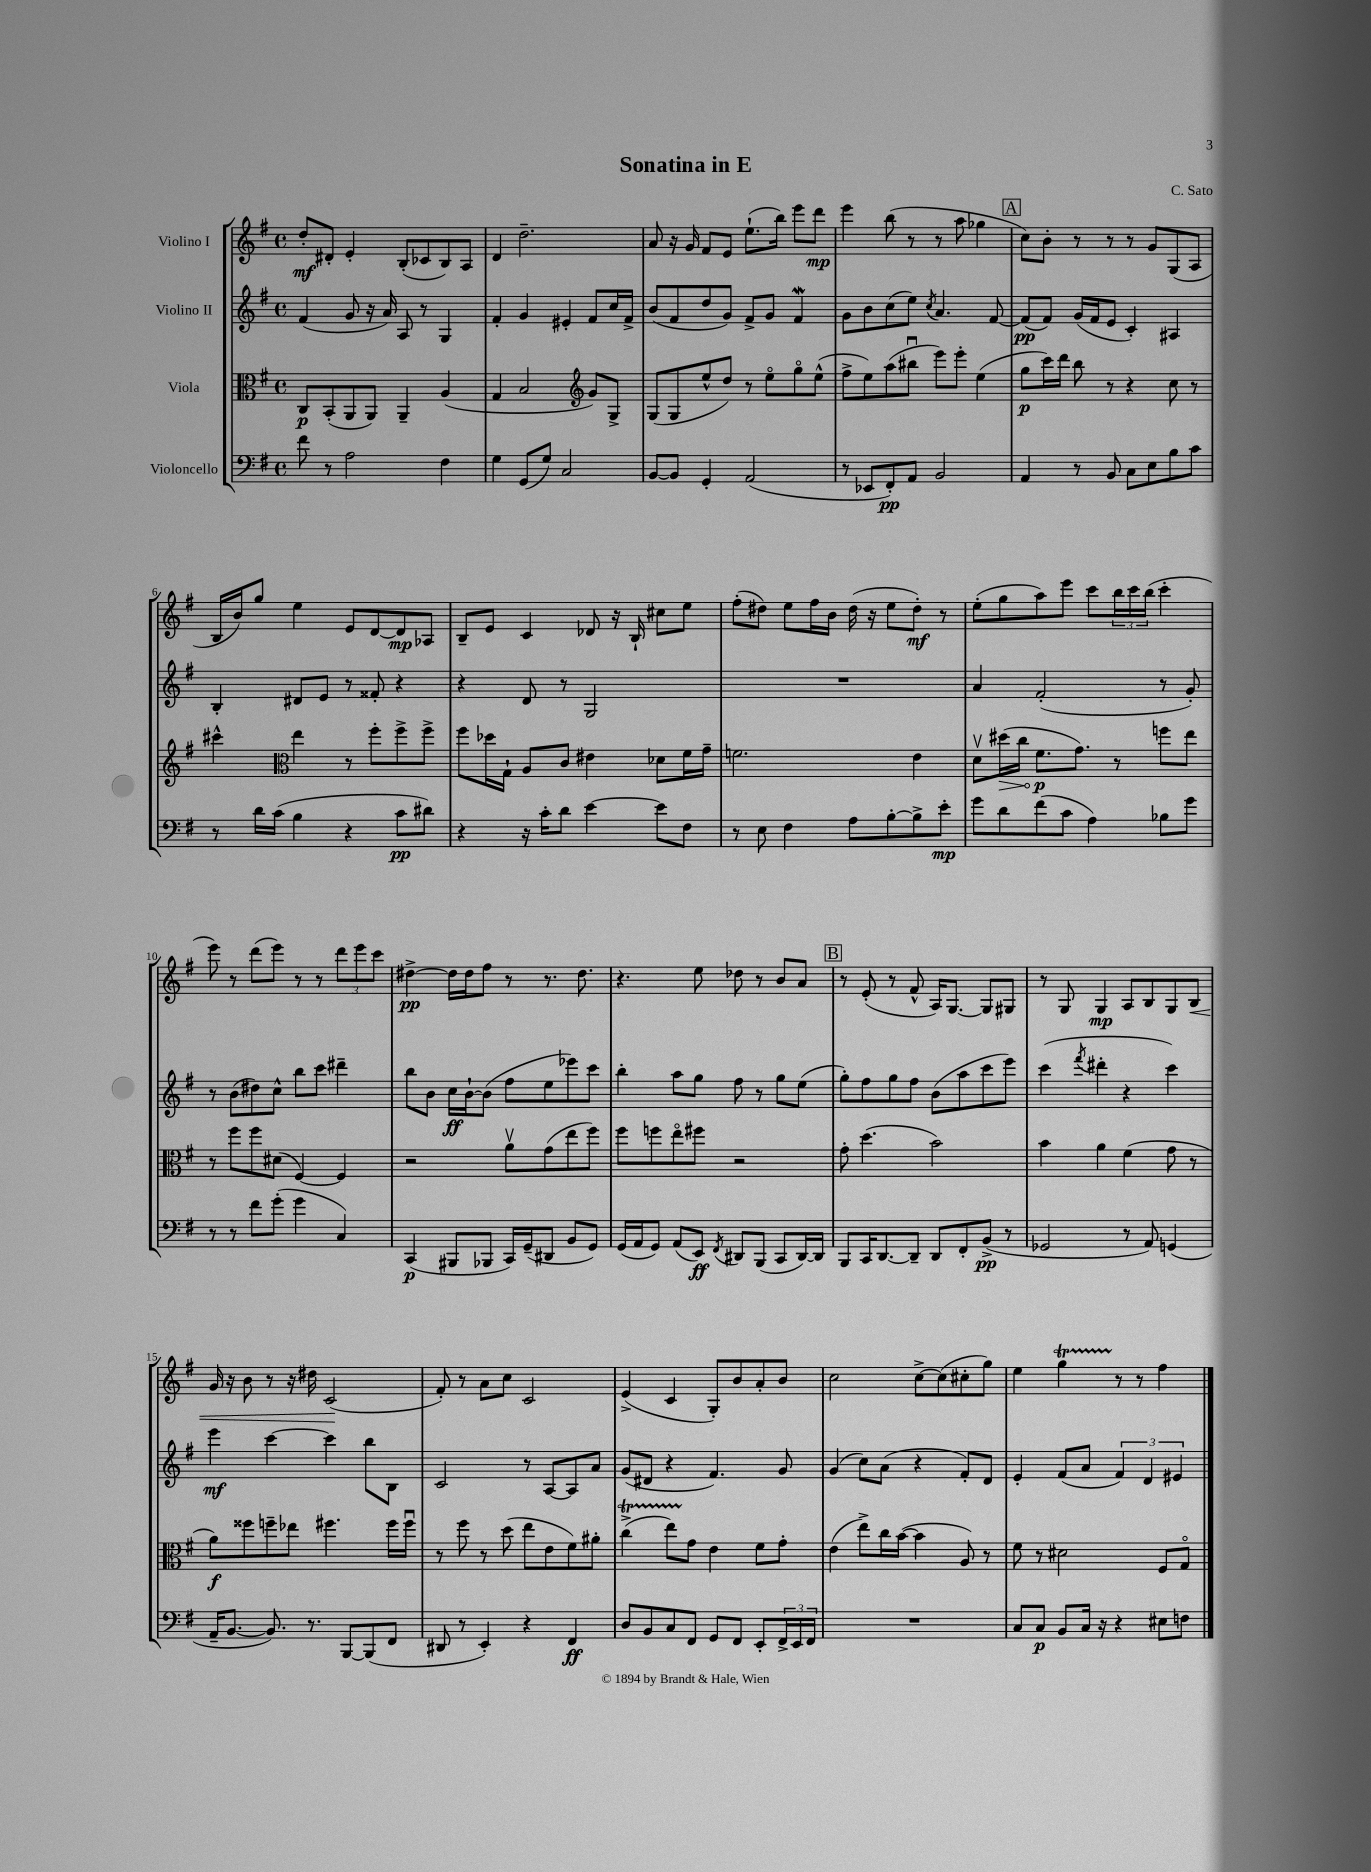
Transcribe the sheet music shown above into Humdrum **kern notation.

**kern	**kern	**kern	**kern
*staff4	*staff3	*staff2	*staff1
*clefF4	*clefC3	*clefG2	*clefG2
*k[f#]	*k[f#]	*k[f#]	*k[f#]
*M4/4	*M4/4	*M4/4	*M4/4
*met(c)	*met(c)	*met(c)	*met(c)
8f#\	8C/L	(4f#/	8dd'/L
8r	(8BB'/	.	8d#'/J
2A\	8AA/	8g/	4e'/
.	8AA/J)	16r	.
.	.	16a/)	.
.	4AA~/	8A/	(8B'/L
.	.	8r	8c-/
4F#\	(4A/	4G/	8B/)
.	.	.	8A/J
=	=	=	=
4G\	4G/	4f#'/	4d/
(8GG/L	2B/	4g/	2.dd~\
8G/J)	.	.	.
2C/	.	4e#'/	.
*	*clefG2	*	*
.	8g/L)	8f#/L	.
.	8G^/J	16cc/L	.
.	.	16f#^/JJ	.
=	=	=	=
[8BB/L	(8G/L	(8b/L	8a/
8BB/]J	8G/	8f#/	16r
.	.	.	16g/
4GG'/	8ee^^/	8dd/	8f#/L
.	8dd/J)	8g/J)	8e/J
(2AA/	8r	8f#^/L	(8.ee`\L
.	8eeo\L	8g/J	.
.	.	.	16bb\Jk)
.	8ggo\	4f#/	8eee\L
.	(8ee^^\J	.	8ddd\J
=	=	=	=
8r	8ff#^\L	8g\L	4eee\
8EE-/L	8ee\)	8b\	.
8FF#'/)	(8aa\	(8cc\	(8bb\
8AA/J	8bb#u\J	8ee\J)	8r
.	.	8qcc/	.
2BB/	8eee\L)	4.a/	8r
.	8eee'\J	.	8aa\
.	(4ee\	.	4gg-\
.	.	[8f#/	.
=	=	=	=
4AA/	8gg\L	(8f#/]L	8cc\L)
.	16ccc\L)	8f#/J)	8b'\J
.	16ddd\JJ	.	.
8r	8bb\	(16g/LL	8r
.	.	16f#/J	.
8BB/	8r	8e/J	8r
8C\L	4r	4c'/)	8r
8E\	.	.	8g/L
8B\	8cc\	4A#/	(8G/
8c\J	8r	.	8A/J
=	=	=	=
8r	4ccc#^^\	4B'/	16B/LL
.	.	.	16b/J)
16d\LL	.	.	8gg/J
(16c\JJ	.	.	.
*	*clefC3	*	*
4B\	4ee\	8d#/L	4ee\
.	.	8e/J	.
4r	8r	8r	8e/L
.	8ff#'\L	8f##'/	[8d/
8c\L	8ff#^\	4r	8d/]
8d#\J)	8ff#^\J	.	8A-/J
=	=	=	=
4r	8ff#\L	4r	8B~/L
.	16dd-\L	.	8e/J
.	16G`\JJ	.	.
16r	8A/L	8d/	4c/
16c'\LK	.	.	.
8d\J	8c/J	8r	.
[4e\	4e#\	2G/	8d-/
.	.	.	16r
.	.	.	16B`/
8e\]L	8d-\L	.	8cc#\L
8F#\J	16f#\L	.	8ee\J
.	16g~\JJ	.	.
=	=	=	=
8r	2.f\	1r	(8ff#'\L
8E\	.	.	8dd#\J)
4F#\	.	.	8ee\L
.	.	.	16ff#\L
.	.	.	16b\JJ
8A\L	.	.	(16dd#\
.	.	.	16r
[8B'\	.	.	8ee\L
8B^\]	4e\	.	8dd#'\J)
8e'\J	.	.	8r
=	=	=	=
8g\L	8dv\L	4a/	(8ee'\L
8d\	(16dd#\L	.	8gg\
.	16cc\JJ	.	.
(8f#\	8.f#\L	(2f#'/	8aa\)
8c\J	.	.	8eee\J
.	8.g\J)	.	.
4A\)	.	.	8ccc\L
.	8r	.	24bb\L
.	.	.	24ccc\
.	.	.	(24bb\JJ
8B-\L	8ff\L	8r	4ccc'\
8g\J	8ee\J	8g'/)	.
=	=	=	=
8r	8r	8r	8eee\)
8r	8ff#\L	(8b\L	8r
8f#\L	8ff#\	8dd#\)	(8ddd\L
(8g'\J	(8d#\J	8cc^^\J	8eee\J)
4g\	[4F#/)	8bb\L	8r
.	.	8ccc\J	8r
4C/)	4F#/]	4ddd#~\	12ddd\L
.	.	.	12eee\
.	.	.	12ccc\J
=	=	=	=
(4CC/	2r	8bb\L	[4dd#^\
.	.	8b\J	.
8BBB#/L	.	16cc\LL	16dd#\]LL
.	.	[16b`\J	16dd#\J
8BBB-/J	.	(8b\]J	8ff#\J
16CC/LL)	8av\L	8ff#\L	8r
(16GG~/J	.	.	.
8DD#/J	(8g\	8ee\	8.r
8BB/L	8ee\	8eee-\)	.
.	.	.	8.dd#\
8GG/J)	8ff#\J)	8ccc\J	.
=	=	=	=
(16GG/LL	8ff#\L	4bb'\	4.r
16AA/J	.	.	.
8GG/J)	8ff\	.	.
(8AA/L	8eeo\	8aa\L	.
8EE/J)	8ff#\J	8gg\J	8ee\
8qFF#/	.	.	.
8DD#/L	2r	8ff#\	8dd-\
(8BBB/J	.	8r	8r
8CC/L	.	8gg\L	8b/L
[16DD#/L)	.	(8ee\J	8a/J
16DD#/]JJ	.	.	.
=	=	=	=
8BBB/L	8g'\	8gg'\L)	8r
16CC/K	(4.dd\	8ff#\	(8e'/
[8.DD/	.	.	.
.	.	8gg\	8r
8DD~/]J	.	8ff#\J	8f#^^/
8DD/L	2b\)	(8b\L	16A/LK)
.	.	.	[8.G/J
8FF#'/	.	8aa\	.
(8BB^/J	.	8ccc\	8G/]L
8r	.	8eee\J)	8G#/J
=	=	=	=
2GG-/	4b\	(4ccc\	8r
.	.	.	8G/
.	.	8qfff#/	.
.	4a\	4ddd#'\	4G/
8r	(4f#\	4r	8A/L
8AA/)	.	.	8B/
(4GG/	8g\	4ccc\)	8G/
.	8r	.	8B/J
=	=	=	=
16AA~/LK	8a\L)	4eee\	16g/
[8.BB/J	.	.	16r
.	8ff##\	.	8b\
8.BB/])	8ff~\	[4ccc\	8r
.	8ee-\J	.	16r
8.r	.	.	16dd#\
.	4.ff#\	4ccc\]	(2c/
[8BBB/L	.	.	.
(8BBB/]	.	8bb\L	.
8FF#/J	16ff#\LL	8B\J	.
.	16ff#u\JJ	.	.
=	=	=	=
8DD#/	8r	2c/	8f#'/)
8r	8ff#\	.	8r
4EE'/)	8r	.	8a\L
.	(8dd\	.	8cc\J
4r	8ee\L	8r	2c/
.	8e\	[8A/L	.
4FF#/	8f#\)	8A/]	.
.	8a#'\J	8a/J	.
=	=	=	=
8D/L	(4cc^\	(8g/L	(4e^/
8BB/	.	8d#/J	.
8C/	8ee\L)	4r	4c/
8FF#/J	8g\J	.	.
8GG/L	4e\	4.f#/)	8G'/L)
8FF#/J	.	.	8b/
8EE'/L	8f#\L	.	8a'/
24FF#^/L	8g'\J	8g/	8b/J
24EE/	.	.	.
24FF#/JJ	.	.	.
=	=	=	=
1r	(4e\	(4g/	2cc\
.	8ee^\L)	8cc\L)	.
.	16cc\L	(8a\J	.
.	([16b\JJ	.	.
.	4b\]	4r	[8cc^\L
.	.	.	(8cc\]
.	8A/)	8f#'/L)	8cc#'\
.	8r	8d/J	8gg\J)
=	=	=	=
8C/L	8f#\	4e'/	4ee\
8C/J	8r	.	.
8BB/L	2d#\	(8f#/L	4gg\
16C/Jk	.	8a/J	.
16r	.	.	.
4r	.	6f#/)	8r
.	.	.	8r
.	.	6d/	.
8E#\L	8F#/L	.	4ff#\
.	.	6e#/	.
8F\J	8Go/J	.	.
==	==	==	==
*-	*-	*-	*-
